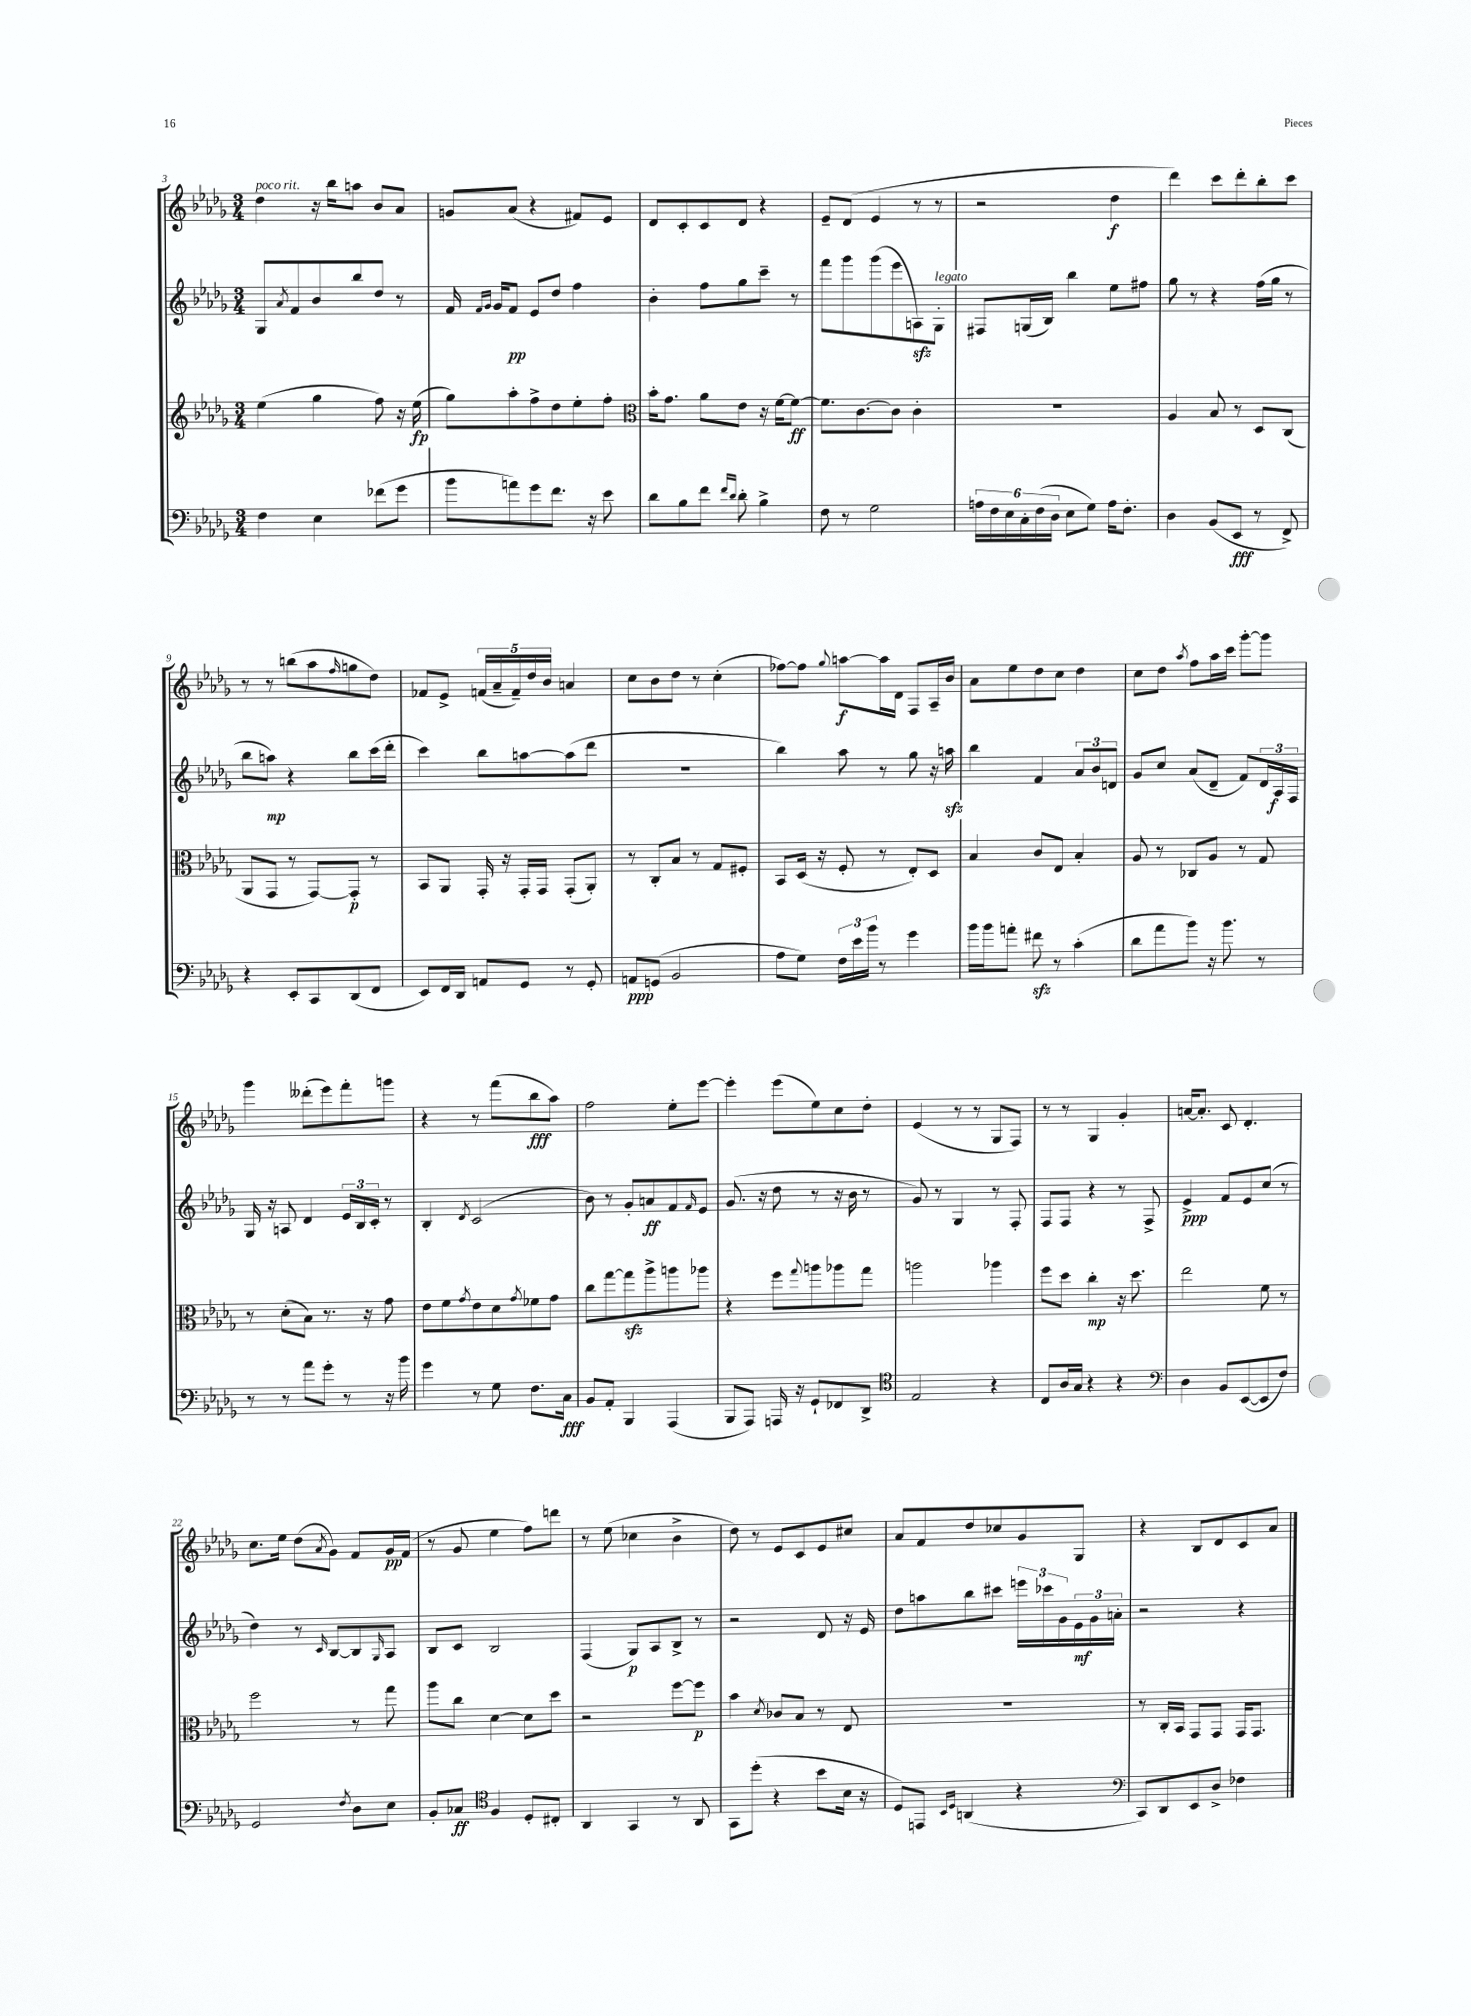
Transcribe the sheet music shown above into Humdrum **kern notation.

**kern	**dynam	**kern	**dynam	**kern	**dynam	**kern	**dynam
*part4	*part4	*part3	*part3	*part2	*part2	*part1	*part1
*staff4	*staff4	*staff3	*staff3	*staff2	*staff2	*staff1	*staff1
*clefF4	*	*clefG2	*	*clefG2	*	*clefG2	*
*k[b-e-a-d-g-]	*	*k[b-e-a-d-g-]	*	*k[b-e-a-d-g-]	*	*k[b-e-a-d-g-]	*
*M3/4	*	*M3/4	*	*M3/4	*	*M3/4	*
=3	=3	=3	=3	=3	=3	=3	=3
!	!	!	!	!	!	!LO:TX:a:i:t=poco rit.	!
4F\	.	(4ee-\	.	8G-/L	.	4dd-\	.
.	.	.	.	8qa-/	.	.	.
.	.	.	.	8f/	.	.	.
4E-\	.	4gg-\	.	8b-/	.	16r	.
.	.	.	.	.	.	16bb-\KL	.
.	.	.	.	8bb-/	.	8aan\J	.
(8f-X\L	.	8ff\)	.	8dd-/J	.	8b-/L	.
8g-\J	.	16r	.	8r	.	8a-/J	.
.	.	(16ee-\	fp	.	.	.	.
=4	=4	=4	=4	=4	=4	=4	=4
8b-\L	.	8gg-\L)	.	16f/	.	8gn/L	.
.	.	.	.	16qqf/LL	.	.	.
.	.	.	.	16qqg-/JJ	.	.	.
.	.	.	.	16g-/KL	.	.	.
8an\)	.	8aa-'\	.	8f/J	pp	(8a-/J	.
8g-\	.	8ff^\	.	8e-/L	.	4r	.
8.f\J	.	8dd-\	.	8dd-/J	.	.	.
.	.	8ee-'\	.	4ff\	.	8f#X/L)	.
16r	.	.	.	.	.	.	.
8e-\	.	8ff'\J	.	.	.	8e-/J	.
=5	=5	=5	=5	=5	=5	=5	=5
*	*	*clefC3	*	*	*	*	*
8d-\L	.	16b-'\KL	.	4b-'\	.	8d-/L	.
.	.	8.g-\J	.	.	.	.	.
8B-\	.	.	.	.	.	8c'/	.
8f\J	.	8a-\L	.	8ff\L	.	8c/	.
16qqf/LL	.	.	.	.	.	.	.
16qqd-/JJ	.	.	.	.	.	.	.
8d-'\	.	8e-\J	.	8gg-\	.	8d-/J	.
4B-^\	.	16r	.	8ccc~\J	.	4r	.
.	.	[16f\KL	.	.	.	.	.
.	.	8f\J_	ff	8r	.	.	.
=6	=6	=6	=6	=6	=6	=6	=6
8F\	.	8.f\L]	.	8fff\L	.	8e-~/L	.
8r	.	.	.	8ggg-\	.	(8d-/J	.
.	.	[8.c\	.	.	.	.	.
2G-\	.	.	.	(8ggg-\	.	4e-/	.
.	.	8c\J]	.	8eee-\	.	.	.
.	.	4c'\	.	8Anzz\)	.	8r	.
!	!	!	!	!LO:TX:a:i:t=legato	!	!	!
.	.	.	.	8G-'\J	.	8r	.
=7	=7	=7	=7	=7	=7	=7	=7
24An\LL	.	2.r	.	8F#X/L	.	2r	.
24F\	.	.	.	.	.	.	.
24E-\	.	.	.	.	.	.	.
24C'\	.	.	.	(16Gn/L	.	.	.
(24F\	.	.	.	.	.	.	.
.	.	.	.	16B-/JJ)	.	.	.
24D-\JJ	.	.	.	.	.	.	.
8E-\L	.	.	.	4bb-\	.	.	.
8G-\J)	.	.	.	.	.	.	.
16A\KL	.	.	.	8ee-\L	.	4dd-\	f
8.F'\J	.	.	.	.	.	.	.
.	.	.	.	8ff#X\J	.	.	.
=8	=8	=8	=8	=8	=8	=8	=8
4D-\	.	4A-/	.	8gg-\	.	4ddd-\)	.
.	.	.	.	8r	.	.	.
(8BB-/L	.	8B-/	.	4r	.	8ccc\L	.
8EE-/J	fff	8r	.	.	.	8ddd-'\	.
8r	.	8D-/L	.	(16ff\LL	.	8bb-'\	.
.	.	.	.	16gg-\JJ	.	.	.
8FF^/)	.	(8C/J	.	8r	.	8ccc\J	.
!!LO:LB:g=z
=9	=9	=9	=9	=9	=9	=9	=9
4r	.	8AA-/L	.	8bb-\L	.	8r	.
.	.	8GG-/J	.	8aan\J)	mp	8r	.
8EE-'/L	.	8r	.	4r	.	(8bbn\L	.
8CC/	.	[8GG-/L)	.	.	.	8aa-\	.
.	.	.	.	.	.	16qqff/	.
(8DD-/	.	8GG-'/J]	p	8bb-\L	.	8ggn\	.
8FF/J	.	8r	.	(16ccc\L	.	8dd-\J)	.
.	.	.	.	16ddd-'\JJ	.	.	.
=10	=10	=10	=10	=10	=10	=10	=10
8EE-/L)	.	8BB-/L	.	4ccc\)	.	8f-X/L	.
16FF/L	.	8AA-/J	.	.	.	8e-^/J	.
16DD-/JJ	.	.	.	.	.	.	.
8AAn/L	.	16GG-'/	.	8bb-\L	.	(20fn/LL	.
.	.	.	.	.	.	20a-~/	.
.	.	16r	.	.	.	.	.
.	.	.	.	.	.	20f~/)	.
8GG-/J	.	16GG-'/LL	.	[8aan\	.	.	.
.	.	.	.	.	.	20dd-/	.
.	.	16GG-/JJ	.	.	.	.	.
.	.	.	.	.	.	20b-/JJ	.
8r	.	(8GG-'/L	.	(8aa\]	.	4an/	.
8GG-'/	.	8AA-'/J)	.	8ddd-\J	.	.	.
=11	=11	=11	=11	=11	=11	=11	=11
8AAn/L	ppp	8r	.	2.r	.	8cc\L	.
(8GGn/J	.	8C'/L	.	.	.	8b-\	.
2BB-/	.	8B-/J	.	.	.	8dd-\J	.
.	.	8r	.	.	.	8r	.
.	.	8G-/L	.	.	.	(4cc'\	.
.	.	8F#X'/J	.	.	.	.	.
=12	=12	=12	=12	=12	=12	=12	=12
8A-\L	.	8BB-/L	.	4bb-\)	.	[8ff-X\L)	.
8G-\J)	.	(16D-/Jk	.	.	.	8ff-\J]	.
.	.	16r	.	.	.	.	.
.	.	.	.	.	.	8qqgg-/	.
24F\LL	.	8F'/	.	8aa-\	.	[8aan\L	f
24e-\	.	.	.	.	.	.	.
24b-\JJ	.	.	.	.	.	.	.
8r	.	8r	.	8r	.	16aa\L]	.
.	.	.	.	.	.	16d-\JJ	.
4g-\	.	8E-'/L)	.	8gg-\	.	8F/L	.
.	.	8D-/J	.	16r	.	16A-~/L	.
.	.	.	.	16aanzz\	.	16b-/JJ	.
=13	=13	=13	=13	=13	=13	=13	=13
16b-\LL	.	4B-/	.	4bb-\	.	8a-\L	.
16b-\J	.	.	.	.	.	.	.
8an'\J	.	.	.	.	.	8ee-\	.
8f#Xzz\	.	8c/L	.	4f/	.	8dd-\	.
8r	.	8E-/J	.	.	.	8cc\J	.
(4c'\	.	4B-'/	.	12a-/L	.	4dd-\	.
.	.	.	.	12b-/	.	.	.
.	.	.	.	12dn/J	.	.	.
=14	=14	=14	=14	=14	=14	=14	=14
8d-\L	.	8A-/	.	8g-/L	.	8cc\L	.
8a-\	.	8r	.	8cc/J	.	8dd-\J	.
.	.	.	.	.	.	8qaa-/	.
8b-\J)	.	8C-X/L	.	(8a-/L	.	8ff\L	.
16r	.	8A-/J	.	8d-~/J	.	16aa-\L	.
8.b-\	.	.	.	.	.	16ccc\JJ	.
.	.	8r	.	8f/L)	.	[8ggg-'\L	.
8r	.	8G-/	.	24d-/L	.	8ggg-\J]	.
.	.	.	.	24A-/	f	.	.
.	.	.	.	24F/JJ	.	.	.
!!LO:LB:g=z
=15	=15	=15	=15	=15	=15	=15	=15
8r	.	8r	.	16G-/	.	4ggg-\	.
.	.	.	.	16r	.	.	.
8r	.	(8d-'\L	.	8An/	.	.	.
8a-\L	.	8B-\J)	.	4d-/	.	(8ddd--X'\L	.
8g-'\J	.	8.r	.	.	.	8eee-\)	.
8r	.	.	.	24e-/LL	.	8fff'\	.
.	.	.	.	24B-/	.	.	.
.	.	16r	.	.	.	.	.
.	.	.	.	24c'/JJ	.	.	.
16r	.	8g-\	.	8r	.	8gggn\J	.
16b-\	.	.	.	.	.	.	.
=16	=16	=16	=16	=16	=16	=16	=16
4g-\	.	8e-\L	.	4B-'/	.	4r	.
.	.	8f\	.	.	.	.	.
.	.	8qg-/	.	8qd-/	.	.	.
8r	.	8e-\	.	(2c/	.	8r	.
8G-\	.	8d-\	.	.	.	(8fff\L	.
.	.	8qg-/	.	.	.	.	.
8.F\L	.	8f-X\	.	.	.	8bb-\	fff
.	.	8g-\J	.	.	.	8aa-\J)	.
16C\Jk	fff	.	.	.	.	.	.
=17	=17	=17	=17	=17	=17	=17	=17
8BB-/L	.	8cc\L	.	8b-\)	.	2ff\	.
8AA-'/J	.	[8gg-\	.	8r	.	.	.
4BBB-/	.	8gg-zz\]	.	8g-'/L	.	.	.
.	.	8aa-^\	.	8an/	ff	.	.
(4AAA-/	.	8aan\	.	8f/	.	8ee-'\L	.
.	.	.	.	16qqf/	.	.	.
.	.	8aa-X\J	.	8e-/J	.	[8eee-\J	.
=18	=18	=18	=18	=18	=18	=18	=18
8BBB-/L	.	4r	.	(8.g-/	.	4eee-'\]	.
8AAA-/J)	.	.	.	.	.	.	.
.	.	.	.	16r	.	.	.
16AAAn/	.	8ff\L	.	8dd-\	.	(8eee-\L	.
16r	.	.	.	.	.	.	.
.	.	8qqgg-/	.	.	.	.	.
8GG-`/L	.	8aan\	.	8r	.	8ee-\)	.
8FF-X/	.	8aa-X\	.	16r	.	8cc\	.
.	.	.	.	16b-\	.	.	.
8DD-^/J	.	8gg-\J	.	8r	.	8dd-'\J	.
=19	=19	=19	=19	=19	=19	=19	=19
*clefC4	*	*	*	*	*	*	*
2E-/	.	2aan\	.	8g-/)	.	(4e-/	.
.	.	.	.	8r	.	.	.
.	.	.	.	4G-/	.	8r	.
.	.	.	.	.	.	8r	.
4r	.	4aa-X\	.	8r	.	8G-/L	.
.	.	.	.	8F'/	.	8F/J)	.
=20	=20	=20	=20	=20	=20	=20	=20
8C/L	.	8ff\L	.	8F/L	.	8r	.
16A-/L	.	8dd-\J	.	8F/J	.	8r	.
16G-/JJ	.	.	.	.	.	.	.
4r	.	4cc'\	mp	4r	.	4G-/	.
4r	.	16r	.	8r	.	4g-'/	.
.	.	8.dd-\	.	.	.	.	.
.	.	.	.	8F^/	.	.	.
=21	=21	=21	=21	=21	=21	=21	=21
*clefF4	*	*	*	*	*	*	*
4D-\	.	2ee-\	.	4e-^/	ppp	[16an/KL	.
.	.	.	.	.	.	8.a'/J]	.
8BB-/L	.	.	.	8f/L	.	8c/	.
([8EE-/	.	.	.	8e-/	.	4.d-'/	.
8EE-/]	.	8f\	.	(8cc/J	.	.	.
8F/J)	.	8r	.	8r	.	.	.
!!LO:LB:g=z
=22	=22	=22	=22	=22	=22	=22	=22
2GG-/	.	2ff\	.	4dd-\)	.	8.cc\L	.
.	.	.	.	.	.	16ee-\Jk	.
.	.	.	.	8r	.	(8dd-\L	.
.	.	.	.	16qqc/	.	8qa-/	.
.	.	.	.	[8B-/L	.	8g-\J)	.
8qF/	.	.	.	.	.	.	.
8D-\L	.	8r	.	8B-/]	.	8f/L	.
.	.	.	.	16qqG-/	.	.	.
8E-\J	.	8gg-\	.	8A-/J	.	16g-/L	pp
.	.	.	.	.	.	(16f/JJ	.
=23	=23	=23	=23	=23	=23	=23	=23
8BB-'/L	.	8aa-\L	.	8B-/L	.	8r	.
8C-X/J	ff	8cc\J	.	8c/J	.	8g-/	.
*clefC4	*	*	*	*	*	*	*
4F/	.	[4d-\	.	2B-/	.	4ee-\	.
8D-'/L	.	8d-\L]	.	.	.	8ff\L)	.
8C#X'/J	.	8dd-\J	.	.	.	8dddn\J	.
=24	=24	=24	=24	=24	=24	=24	=24
4AA-/	.	2r	.	(4F/	.	8r	.
.	.	.	.	.	.	(8ee-\	.
4GG-/	.	.	.	8G-/L)	p	4cc-X\	.
.	.	.	.	8A-/	.	.	.
8r	.	[8ff\L	.	8B-^/J	.	4b-^\	.
8AA-/	.	8ff\J]	p	8r	.	.	.
=25	=25	=25	=25	=25	=25	=25	=25
8GG-\L	.	4b-\	.	2r	.	8dd-\)	.
(8dd-'\J	.	.	.	.	.	8r	.
.	.	8qd-/	.	.	.	.	.
4r	.	8c-X/L	.	.	.	8e-/L	.
.	.	8B-/J	.	.	.	8c/	.
8b-\L	.	8r	.	8d-/	.	8e-/	.
16B-\Jk	.	8E-/	.	16r	.	8cc#X/J	.
16r	.	.	.	16e-/	.	.	.
=26	=26	=26	=26	=26	=26	=26	=26
8D-/L)	.	2.r	.	8dd-\L	.	8a-/L	.
8EEn/J	.	.	.	8aan\	.	8f/	.
16qqBB-/LL	.	.	.	.	.	.	.
16qqD-/JJ	.	.	.	.	.	.	.
(4AAn/	.	.	.	8bb-\	.	8dd-/	.
.	.	.	.	8ccc#X\J	.	8cc-X/	.
4r	.	.	.	24eeen\LL	.	8g-/	.
.	.	.	.	24ccc-X\	.	.	.
.	.	.	.	24g-\	.	.	.
.	.	.	.	24e-\	mf	8G-/J	.
.	.	.	.	24g-\	.	.	.
.	.	.	.	24an'\JJ	.	.	.
=27	=27	=27	=27	=27	=27	=27	=27
*clefF4	*	*	*	*	*	*	*
8CC/L)	.	8r	.	2r	.	4r	.
8DD-/	.	16C'/LL	.	.	.	.	.
.	.	16BB-/JJ	.	.	.	.	.
8EE-/	.	8GG-/L	.	.	.	8B-/L	.
8D-^/J	.	8GG-/J	.	.	.	8d-/	.
4F-X\	.	16GG-/KL	.	4r	.	8c/	.
.	.	8.GG-/J	.	.	.	.	.
.	.	.	.	.	.	8a-/J	.
==	==	==	==	==	==	==	==
*-	*-	*-	*-	*-	*-	*-	*-
